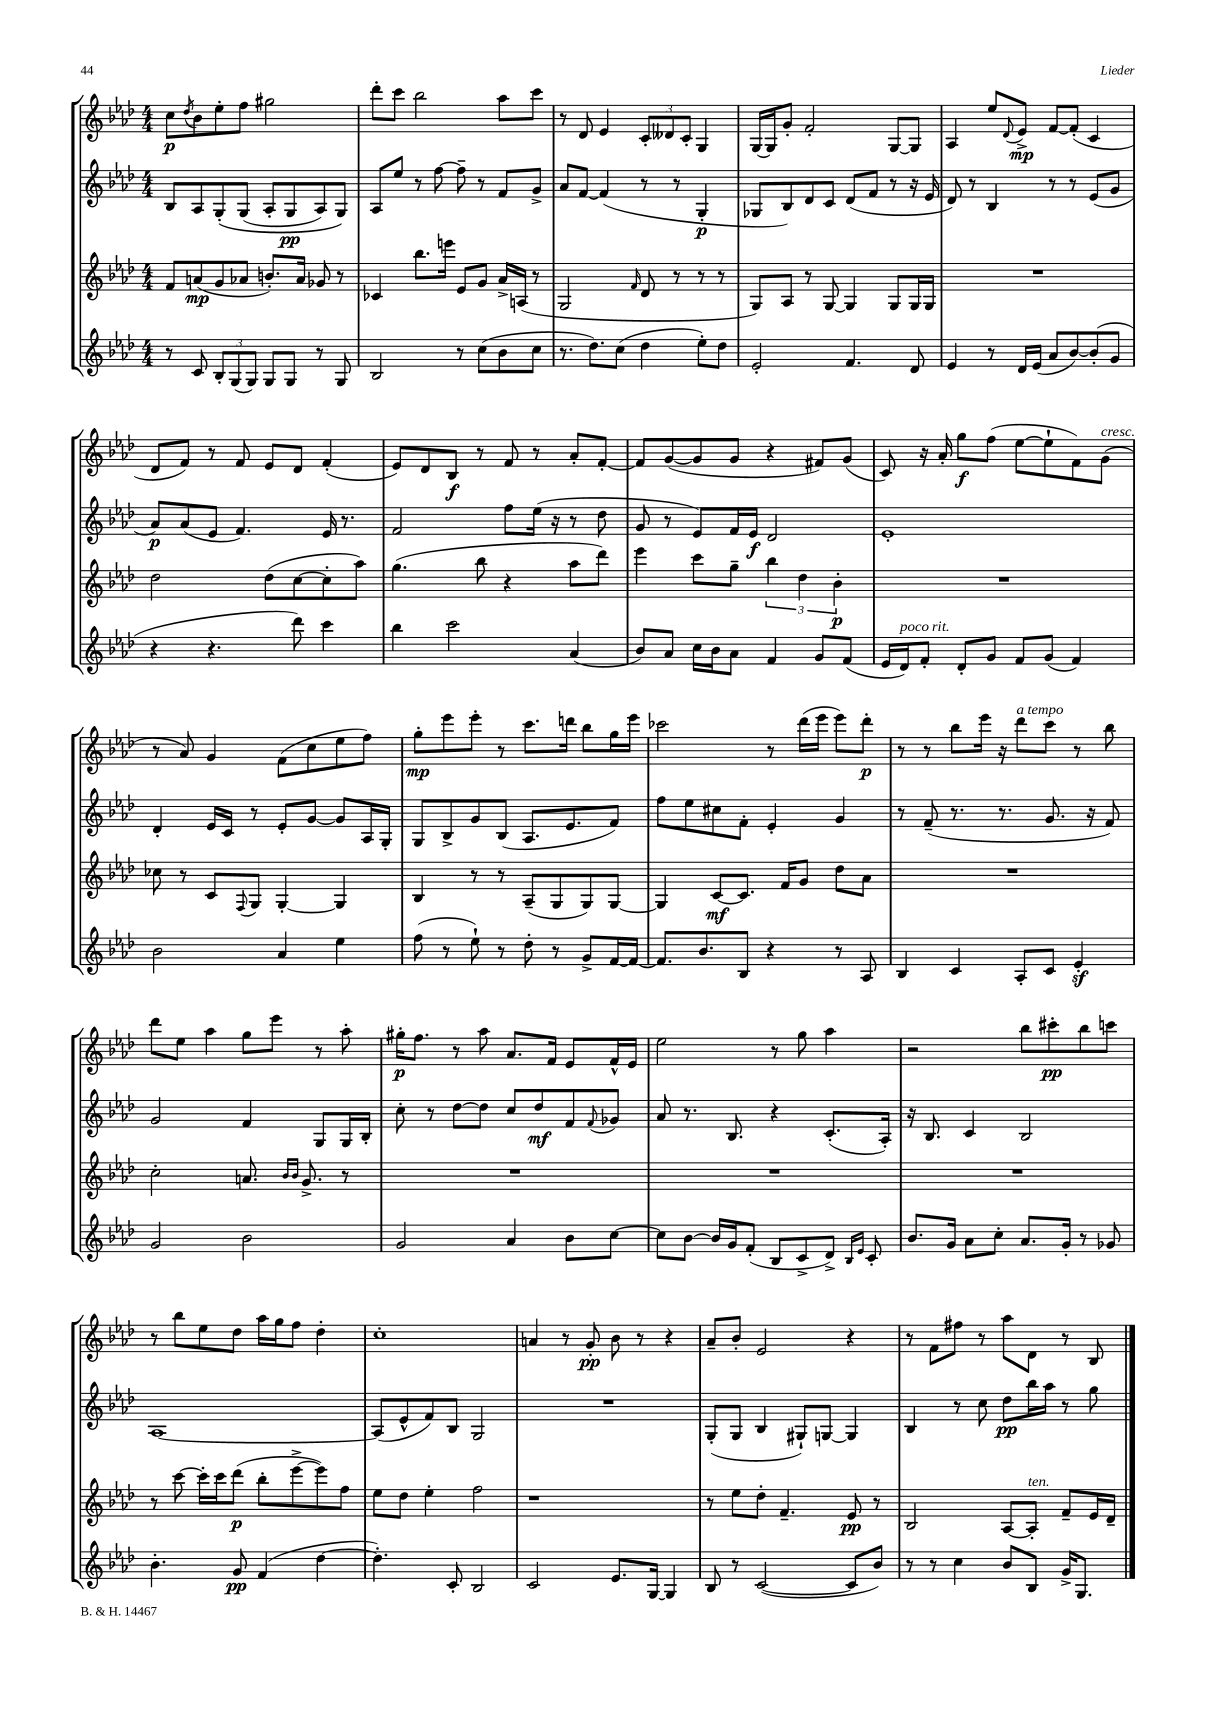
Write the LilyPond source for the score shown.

<<
\new StaffGroup <<
\new Staff = "s0" {
    \clef treble \key aes \major \numericTimeSignature \time 4/4
    c''8\p \acciaccatura { des''8 } bes'8 ees''8-. f''8 gis''2 |
    des'''8-. c'''8 bes''2 aes''8 c'''8 |
    r8 des'8 ees'4 \tuplet 3/2 { c'8-. deses'8 c'8-. } g4 |
    g16~ g16 g'8-. f'2-. g8~ g8 |
    aes4 ees''8 \appoggiatura { des'8 } ees'8->\mp f'8~ f'8-.( c'4 |
    des'8 f'8) r8 f'8 ees'8 des'8 f'4-.( |
    ees'8) des'8 bes8\f r8 f'8 r8 aes'8-. f'8~-. |
    f'8 g'8~( g'8 g'8 r4 fis'8) g'8( |
    c'8) r16 aes'16-. g''8\f f''8( ees''8~ ees''8-! f'8) g'8^\markup { \italic "cresc." }( |
    r8 aes'8) g'4 f'8( c''8 ees''8 f''8) |
    g''8-.\mp ees'''8 ees'''8-. r8 c'''8. d'''16 bes''8 g''16 ees'''16 |
    ces'''2 r8 des'''16( ees'''16 ees'''8) des'''8-.\p |
    r8 r8 bes''8 ees'''16 r16 des'''8^\markup { \italic "a tempo" } c'''8 r8 bes''8 |
    des'''8 ees''8 aes''4 g''8 ees'''8 r8 aes''8-. |
    gis''16-.\p f''8. r8 aes''8 aes'8. f'16 ees'8 f'16-^ ees'16 |
    ees''2 r8 g''8 aes''4 |
    r2 bes''8 cis'''8-.\pp bes''8 c'''8 |
    r8 bes''8 ees''8 des''8 aes''16 g''16 f''8 des''4-. |
    c''1-. |
    a'4 r8 g'8-.\pp bes'8 r8 r4 |
    aes'8-- bes'8-. ees'2 r4 |
    r8 f'8 fis''8 r8 aes''8 des'8 r8 bes8 \bar "|." |
}
\new Staff = "s1" {
    \clef treble \key aes \major \numericTimeSignature \time 4/4
    bes8 aes8 g8-.\( g8( aes8-. g8\pp aes8) g8\) |
    aes8 ees''8 r8 f''8~ f''8-- r8 f'8 g'8-> |
    aes'8 f'8~ f'4( r8 r8 g4-.\p |
    ges8 bes8) des'8 c'8 des'8( f'8 r8 r16 ees'16 |
    des'8) r8 bes4 r8 r8 ees'8( g'8 |
    aes'8\p) aes'8( ees'8 f'4.) ees'16 r8. |
    f'2 f''8 ees''16( r16 r8 des''8 |
    g'8 r8 ees'8) f'16 ees'16\f des'2 |
    ees'1-. |
    des'4-. ees'16 c'16 r8 ees'8-. g'8~ g'8 aes16 g16-. |
    g8 bes8-> g'8 bes8( aes8. ees'8. f'8) |
    f''8 ees''8 cis''8 f'8-. ees'4-. g'4 |
    r8 f'8--( r8. r8. g'8. r16 f'8) |
    g'2 f'4 g8 g16 bes16-. |
    c''8-. r8 des''8~ des''8 c''8 des''8\mf f'8 \appoggiatura { f'8 } ges'8 |
    aes'8 r8. bes8. r4 c'8.-.( aes16-.) |
    r16 bes8. c'4 bes2 |
    aes1~ |
    aes8( ees'8-^ f'8) bes8 g2 |
    R1 |
    g8-.( g8 bes4 gis8-!) g8~ g4 |
    bes4 r8 c''8 des''8\pp bes''16 aes''16 r8 g''8 \bar "|." |
}
\new Staff = "s2" {
    \clef treble \key aes \major \numericTimeSignature \time 4/4
    f'8 a'8\mp( g'8 aes'8 b'8.-.) aes'16 ges'8 r8 |
    ces'4 bes''8. e'''16 ees'8 g'8 aes'16-> a16( r8 |
    g2 \grace { f'16 } des'8 r8 r8 r8 |
    g8) aes8 r8 g8~ g4 g8 g16 g16 |
    R1 |
    des''2 des''8( c''8~ c''8-. aes''8) |
    g''4.( bes''8 r4 aes''8 des'''8) |
    ees'''4 c'''8 g''8-- \tuplet 3/2 { bes''4 des''4 bes'4-.\p } |
    R1 |
    ces''8 r8 c'8 \appoggiatura { f8 } g8 g4~-. g4 |
    bes4 r8 r8 aes8--( g8 g8) g8~ |
    g4 c'8~\mf c'8. f'16 g'8 des''8 aes'8 |
    R1 |
    c''2-. a'8. \grace { bes'16 bes'16 } g'8.-> r8 |
    R1 |
    R1 |
    R1 |
    r8 c'''8~ c'''16-. c'''16 des'''8\p( bes''8-. ees'''8~-> ees'''8) f''8 |
    ees''8 des''8 ees''4-. f''2 |
    r1 |
    r8 ees''8 des''8-. f'4.-- ees'8\pp r8 |
    bes2 aes8~ aes8-.^\markup { \italic "ten." } f'8-- ees'16 des'16-- \bar "|." |
}
\new Staff = "s3" {
    \clef treble \key aes \major \numericTimeSignature \time 4/4
    r8 c'8 \tuplet 3/2 { bes8-. g8( g8) } g8 g8 r8 g8 |
    bes2 r8 c''8( bes'8 c''8 |
    r8. des''8.) c''8( des''4 ees''8-.) des''8 |
    ees'2-. f'4. des'8 |
    ees'4 r8 des'16 ees'16( aes'8 bes'8~) bes'8-.( g'8 |
    r4 r4. des'''8) c'''4 |
    bes''4 c'''2 aes'4( |
    bes'8) aes'8 c''16 bes'16 aes'8 f'4 g'8 f'8( |
    ees'16 des'16^\markup { \italic "poco rit." }) f'8-. des'8-. g'8 f'8 g'8( f'4) |
    bes'2 aes'4 ees''4 |
    f''8( r8 ees''8-!) r8 des''8-. r8 g'8-> f'16~ f'16~ |
    f'8. bes'8. bes8 r4 r8 aes8 |
    bes4 c'4 aes8-. c'8 ees'4-.\sf |
    g'2 bes'2 |
    g'2 aes'4 bes'8 c''8~ |
    c''8 bes'8~ bes'16 g'16 f'8-.( bes8 c'8-> des'8->) \grace { bes16 ees'16 } c'8-. |
    bes'8. g'16 aes'8 c''8-. aes'8. g'16-. r8 ges'8 |
    bes'4.-. g'8\pp f'4( des''4~ |
    des''4.-.) c'8-. bes2 |
    c'2 ees'8. g16~ g4 |
    bes8 r8 c'2~( c'8 bes'8) |
    r8 r8 c''4 bes'8 bes8 g'16-> g8. \bar "|." |
}
>>
>>
\layout { \context { \Score \remove "Bar_number_engraver" } }
